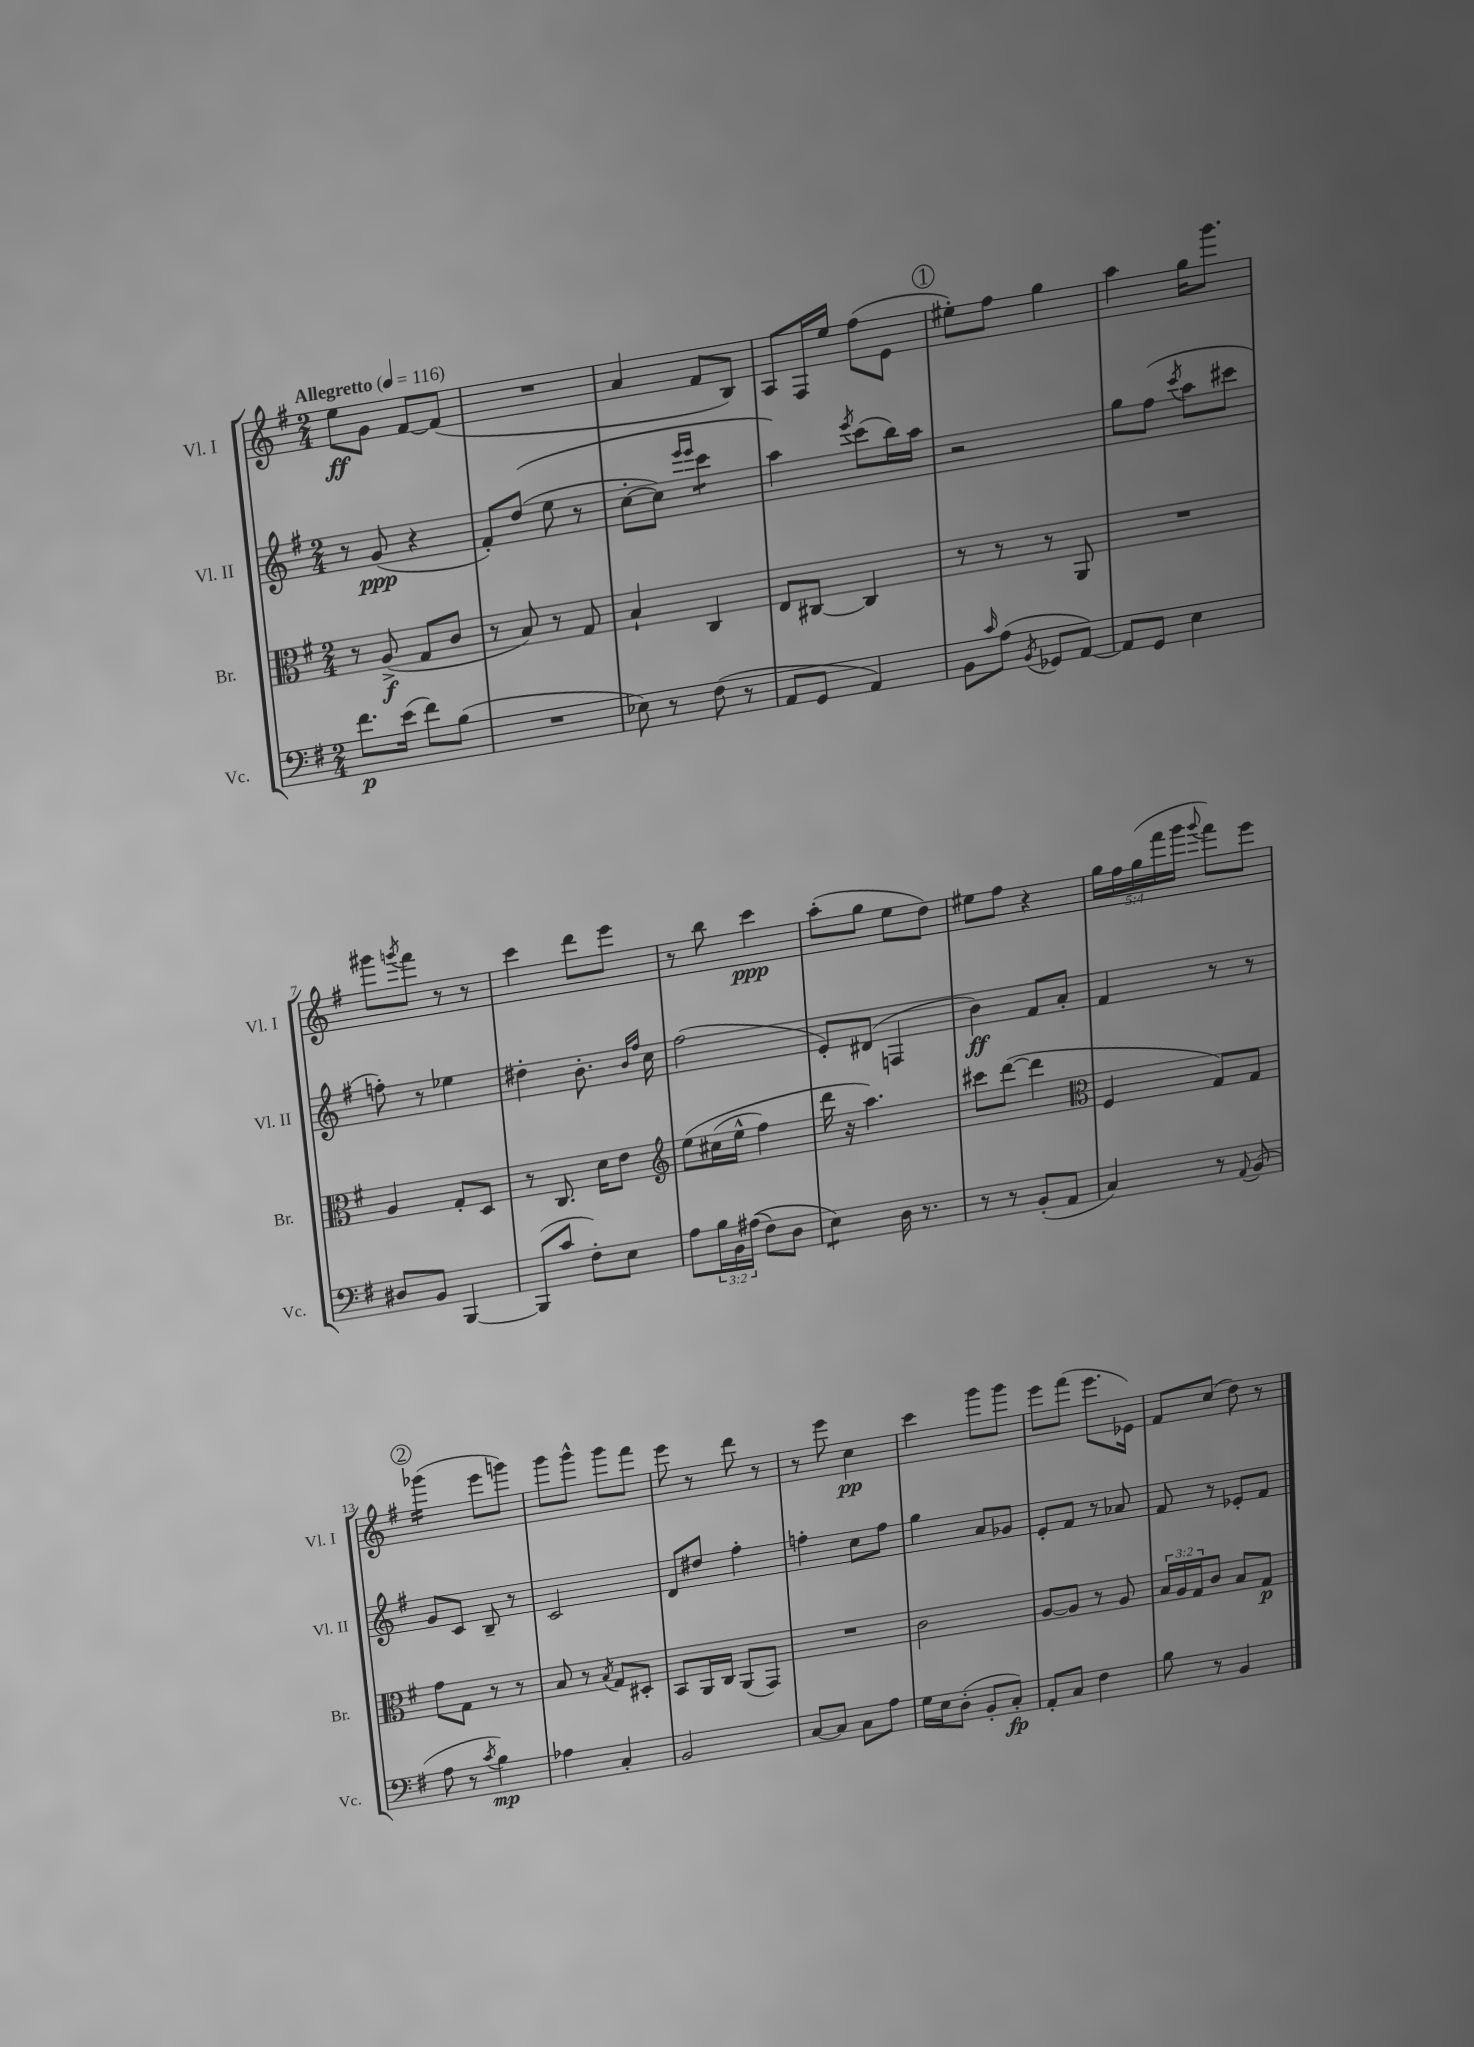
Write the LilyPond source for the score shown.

<<
\new StaffGroup <<
\new Staff = "s0" \with { instrumentName = "Vl. I" shortInstrumentName = "Vl. I" } {
    \clef treble \key g \major \numericTimeSignature \time 2/4 \override Staff.TupletNumber.text = #tuplet-number::calc-fraction-text \tempo "Allegretto" 4 = 116
    e''8\ff g'8 fis'8~ fis'8( |
    R2 |
    a'4 fis'8 b8) |
    a8 fis16 e''16 fis''8( e'8 |
    \mark \markup { \circle "1" } eis''8-.) fis''8 g''4 |
    a''4 g''16 g'''8. |
    gis'''8 \acciaccatura { g'''8 } fis'''8 r8 r8 |
    c'''4 d'''8 e'''8 |
    r8 b''8 c'''4\ppp |
    a''8-.( g''8 e''8 d''8) |
    eis''8 fis''8 r4 |
    \tuplet 5/4 { g''16 fis''16 g''16( fis'''16 g'''16 } \appoggiatura { g'''8 } fis'''8) e'''8 |
    \mark \markup { \circle "2" } ges'''4:16( e'''8 g'''8) |
    g'''8 g'''8-^ g'''8 fis'''8 |
    e'''8 r8 d'''8 r8 |
    r8 e'''8 c''4\pp |
    c'''4 g'''8 g'''8 |
    e'''8 fis'''8( e'''8. ees'16) |
    fis'8 c''8( d''8) r8 \bar "|." |
}
\new Staff = "s1" \with { instrumentName = "Vl. II" shortInstrumentName = "Vl. II" } {
    \clef treble \key g \major \numericTimeSignature \time 2/4
    r8 g'8\ppp( r4 |
    fis'8-.) d''8(\( e''8 r8 |
    c''8~-. c''8) \grace { e'''16 e'''16 } c'''4:8 |
    a''4\) \acciaccatura { e'''8 } c'''8( b''16) a''16 |
    \mark \markup { \circle "1" } r2 |
    g''8 fis''8( \acciaccatura { c'''8 } a''8 cis'''8 |
    f''8-.) r8 ees''4 |
    dis''4-. b'8.-. \grace { b'16 fis''16 } c''16 |
    fis''2( |
    e'8-.) dis'8( f4 |
    b'4\ff) fis'8 a'8-. |
    fis'4 r8 r8 |
    \mark \markup { \circle "2" } g'8 c'8 b8-- r8 |
    c'2 |
    d'8 dis''8 fis''4-. |
    f''4-. c''8 f''8 |
    g''4 a'8 ges'8 |
    e'8-. fis'8 r8 aes'8 |
    fis'8 r8 ees'8-. fis'8 \bar "|." |
}
\new Staff = "s2" \with { instrumentName = "Br." shortInstrumentName = "Br." } {
    \clef alto \key g \major \numericTimeSignature \time 2/4 \override Staff.TupletNumber.text = #tuplet-number::calc-fraction-text
    r8 a8->\f( g8 c'8 |
    r8 b8) r8 g8 |
    b4-! c4 |
    e8 cis8~ cis4 |
    \mark \markup { \circle "1" } r8 r8 r8 a,8 |
    R2 |
    a4 g8-. d8 |
    r8 c8. d'16 e'8 |
    \clef treble e''8\( cis''16( e''16-^ fis''4) |
    d'''16 r16 a''4.\) |
    cis'''8 d'''8~( d'''4 |
    \clef alto fis4 g8) g8 |
    \mark \markup { \circle "2" } g'8 g8 r8 r8 |
    b8 r8 \acciaccatura { b8 } g8 dis8-. |
    b,8 a,16 c16 a,8( g,8) |
    R2 |
    c'2 |
    a8~ a8 r8 a8 |
    \tuplet 3/2 { b16 a16 g16 } c'8 b8 g8\p \bar "|." |
}
\new Staff = "s3" \with { instrumentName = "Vc." shortInstrumentName = "Vc." } {
    \clef bass \key g \major \numericTimeSignature \time 2/4 \override Staff.TupletNumber.text = #tuplet-number::calc-fraction-text
    fis'8.\p e'16( fis'8) b8( |
    R2 |
    ees8) r8 fis8( r8 |
    a,8 g,8 a,4) |
    \mark \markup { \circle "1" } b,8 \grace { c'16 } a8( \acciaccatura { b,8 } ges,8 a,8~) |
    a,8 g,8 e4 |
    dis8 b,8 b,,4~ |
    b,,8( c'8 fis8-.) e8 |
    a8 \tuplet 3/2 { b16 b,16 ais16(\( } fis8) d8 |
    e4:8\) d16 r8. |
    r8 r8 b,8-.( a,8 |
    c4) r8 \appoggiatura { a,8 } b,8( |
    \mark \markup { \circle "2" } a8 r8 \acciaccatura { c'8 } b4\mp) |
    aes4 c4-. |
    b,2 |
    c8~ c8 c8 a8 |
    g16 e16 d8-.( b,8-. c8-.\fp) |
    a,8-. c8 fis4 |
    b8 r8 b,4 \bar "|." |
}
>>
>>
